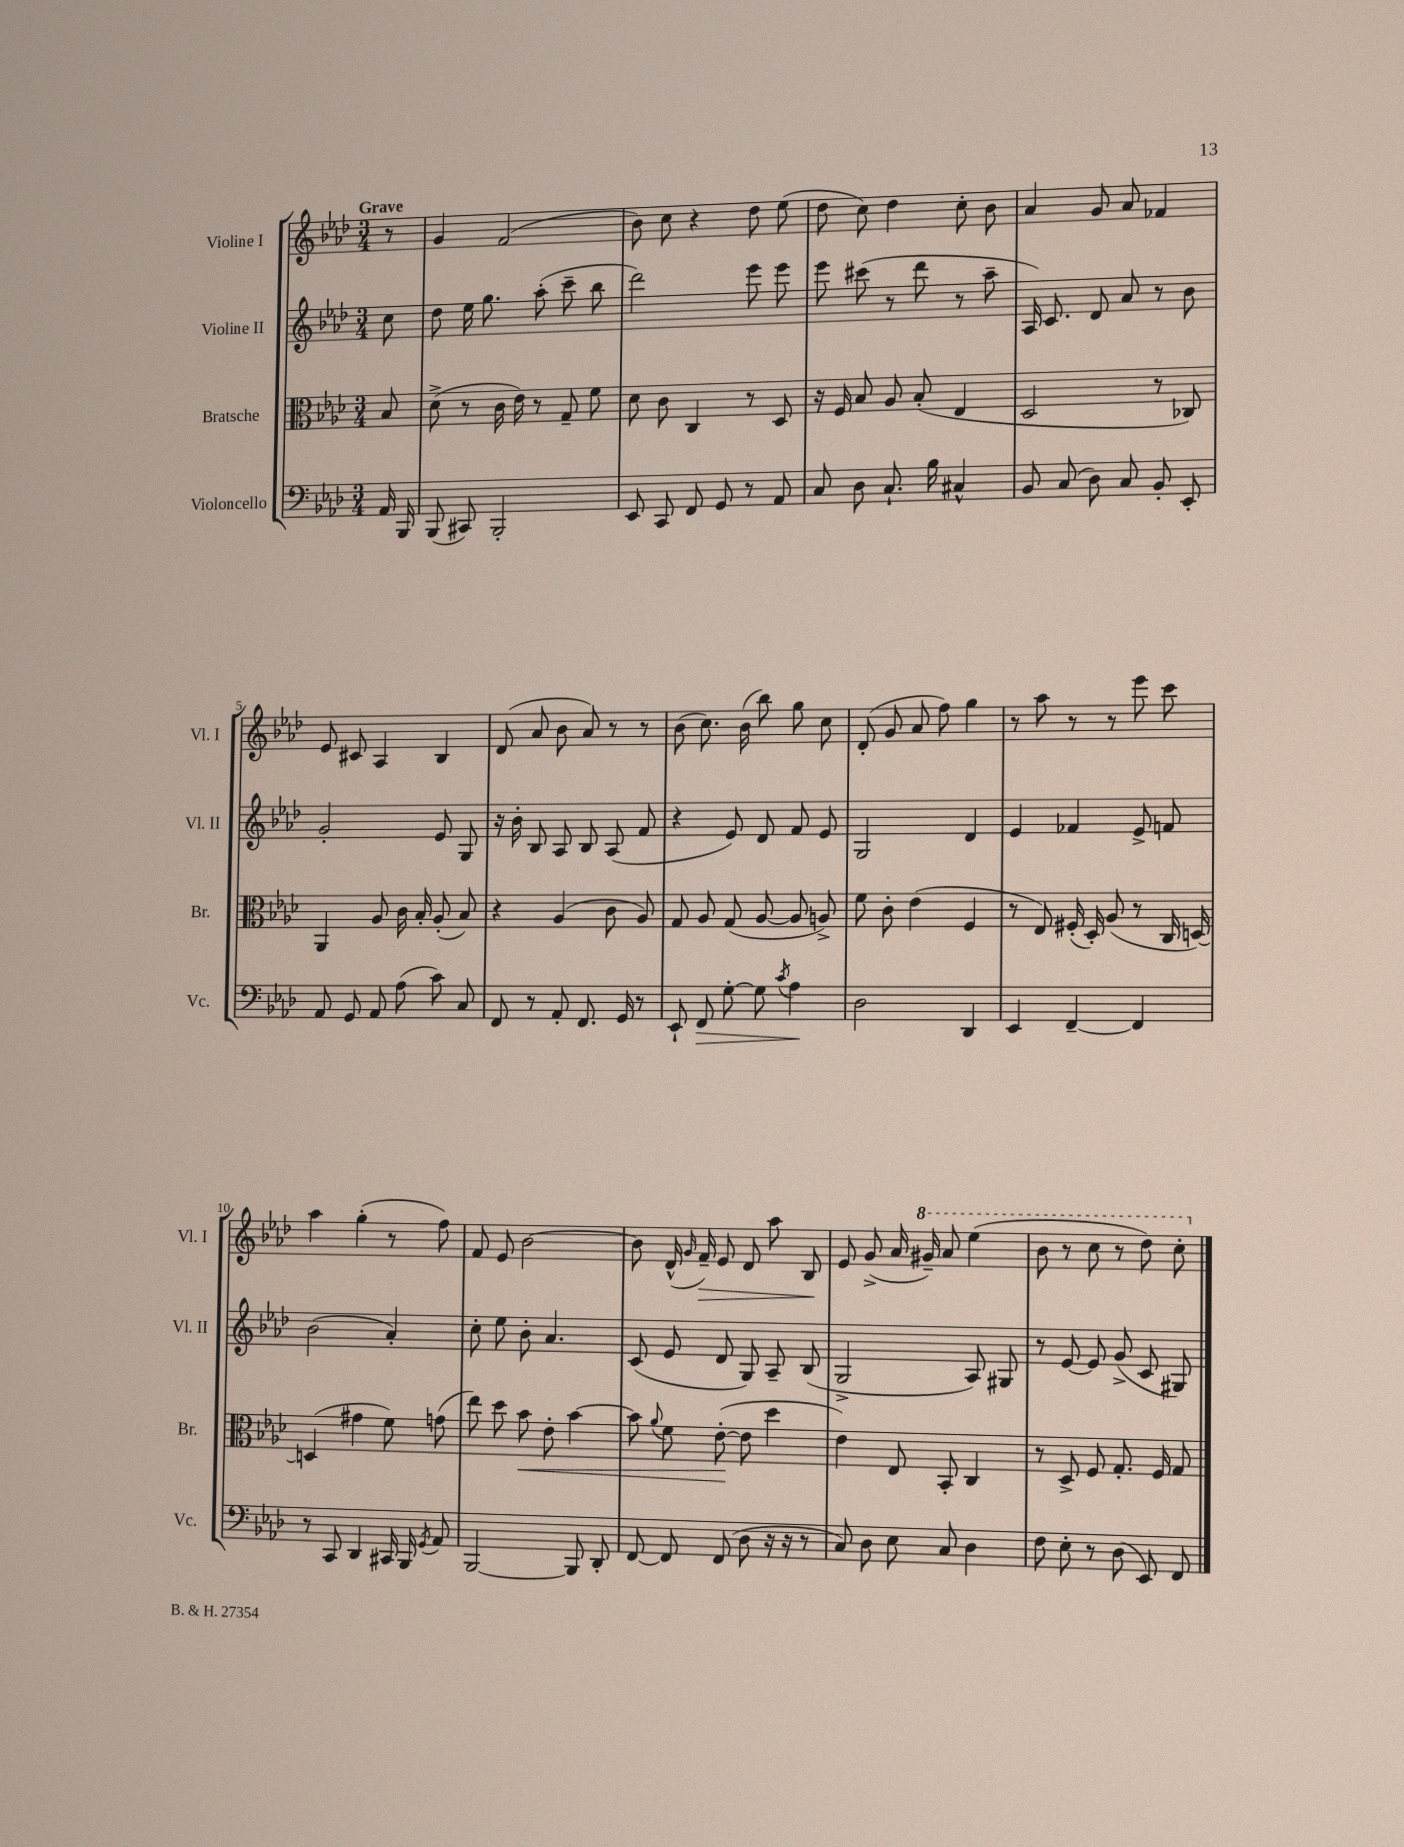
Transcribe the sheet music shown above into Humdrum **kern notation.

**kern	**kern	**kern	**kern
*staff4	*staff3	*staff2	*staff1
*clefF4	*clefC3	*clefG2	*clefG2
*k[b-e-a-d-]	*k[b-e-a-d-]	*k[b-e-a-d-]	*k[b-e-a-d-]
*M3/4	*M3/4	*M3/4	*M3/4
16AA-/	8B-/	8cc\	8r
16BBB-/	.	.	.
=	=	=	=
(8BBB-/	(8d-^\	8dd-\	4g/
8CC#/)	8r	16ee-\	.
.	.	8.gg\	.
2BBB-'/	16c\	.	(2f/
.	16e-\)	.	.
.	8r	(8aa-'\	.
.	8G~/	8ccc~\	.
.	8f\	8bb-\	.
=	=	=	=
8EE-/	8d-\	2ddd-\)	8b-\)
8CC/	8c\	.	8cc\
8FF/	4C/	.	4r
8GG/	.	.	.
8r	8r	8eee-\	8dd-\
8AA-/	8D-/	8eee-\	(8ee-\
=	=	=	=
8C/	16r	8eee-\	8dd-\
.	16F/	.	.
8D-\	8B-/	(8ccc#\	8cc\)
8.C`/	8A-/	8r	4dd-\
.	(8B-'/	8ddd-\	.
16B-\	.	.	.
4C#^^/	4E-/	8r	8cc'\
.	.	8aa-~\	8b-\
=	=	=	=
8BB-/	2D-/	16A-/)	4a-/
.	.	8.c/	.
(8C/	.	.	.
8D-\)	.	8d-/	8g/
8C/	.	8a-/	8a-/
8BB-'/	8r	8r	4f-/
8EE-'/	8C-/)	8b-\	.
=	=	=	=
8AA-/	4AA-/	2g'/	8e-/
8GG/	.	.	8c#/
8AA-/	8A-/	.	4A-/
(8A-\	16c\	.	.
.	16B-'/	.	.
8c\)	(8A-'/	8e-/	4B-/
8C/	8B-/)	8G/	.
=	=	=	=
8FF/	4r	16r	(8d-/
.	.	16b-'\	.
8r	.	8B-/	8a-/
8AA-'/	(4A-/	8A-/	8b-\
8.FF/	.	8B-/	8a-/)
.	8c\	(8A-/	8r
16GG/	.	.	.
8r	8A-/)	8f/	8r
=	=	=	=
8EE-`/	8G/	4r	(8b-\
8FF/	8A-/	.	8.cc\)
[8G'\	(8G/	8e-/)	.
.	.	.	(16b-\
8G\]	[8A-/	8d-/	8bb-\)
8qc/	.	.	.
4A-\	8A-/]	8f/	8gg\
.	8A^/)	8e-/	8cc\
=	=	=	=
2D-\	8f\	2G/	(8d-'/
.	8c'\	.	8g/
.	(4e-\	.	8a-/
.	.	.	8ff\)
4DD-/	4F/	4d-/	4gg\
=	=	=	=
4EE-/	8r	4e-/	8r
.	8E-/)	.	8aa-\
[4FF~/	(16F#'/	4f-/	8r
.	16D-'/)	.	.
.	(8A-/	.	8r
4FF/]	8r	8e-^/	8eee-\
.	16C/	8f/	8ccc\
.	[16D/)	.	.
=	=	=	=
8r	(4D/]	(2b-\	4aa-\
8CC/	.	.	.
4DD-/	4g#\	.	(4gg'\
16CC#/	8f\)	4a-'/)	8r
16BBB-/	.	.	.
8qGG/	.	.	.
8AA-/	(8g\	.	8ff\)
=	=	=	=
[2BBB-/	8ee-\)	8cc'\	8f/
.	8dd-\	8ee-\	8e-/
.	8b-\	8b-'\	[2b-\
.	8e-'\	4.a-/	.
8BBB-/]	[4b-\	.	.
8DD-'/	.	.	.
=	=	=	=
[8FF/	8b-\]	(8c/	8b-\]
.	8qqa-/	.	.
8FF/]	8f\	8e-/	(16d-^^/
.	.	.	16qqg/
.	.	.	16f~/)
(8FF/	([8e-'\	8d-/	8e-/
8D-\	8e-\]	8G/)	8d-/
16r	4dd-\	8A-~/	8aa-\
16r	.	.	.
8r	.	(8B-/	8B-/
=	=	=	=
8C/)	4e-\)	2G^/	8e-/
8D-\	.	.	(8g^/
8E-\	8E-/	.	16a-/
.	.	.	16gg#~/)
8C/	8BB-'/	.	8aa-/
4D-\	4C/	8A-/)	(4eee-\
.	.	8G#/	.
=	=	=	=
8F\	8r	8r	8bb-\
8E-'\	8D-^/	[8e-/	8r
8r	8F/	8e-/]	8ccc\
(8D-\	8.G'/	(8g^/	8r
8EE-/)	.	8c/	8ddd-\)
.	16F/	.	.
8FF/	8G/	8G#/)	8ccc'\
==	==	==	==
*-	*-	*-	*-
